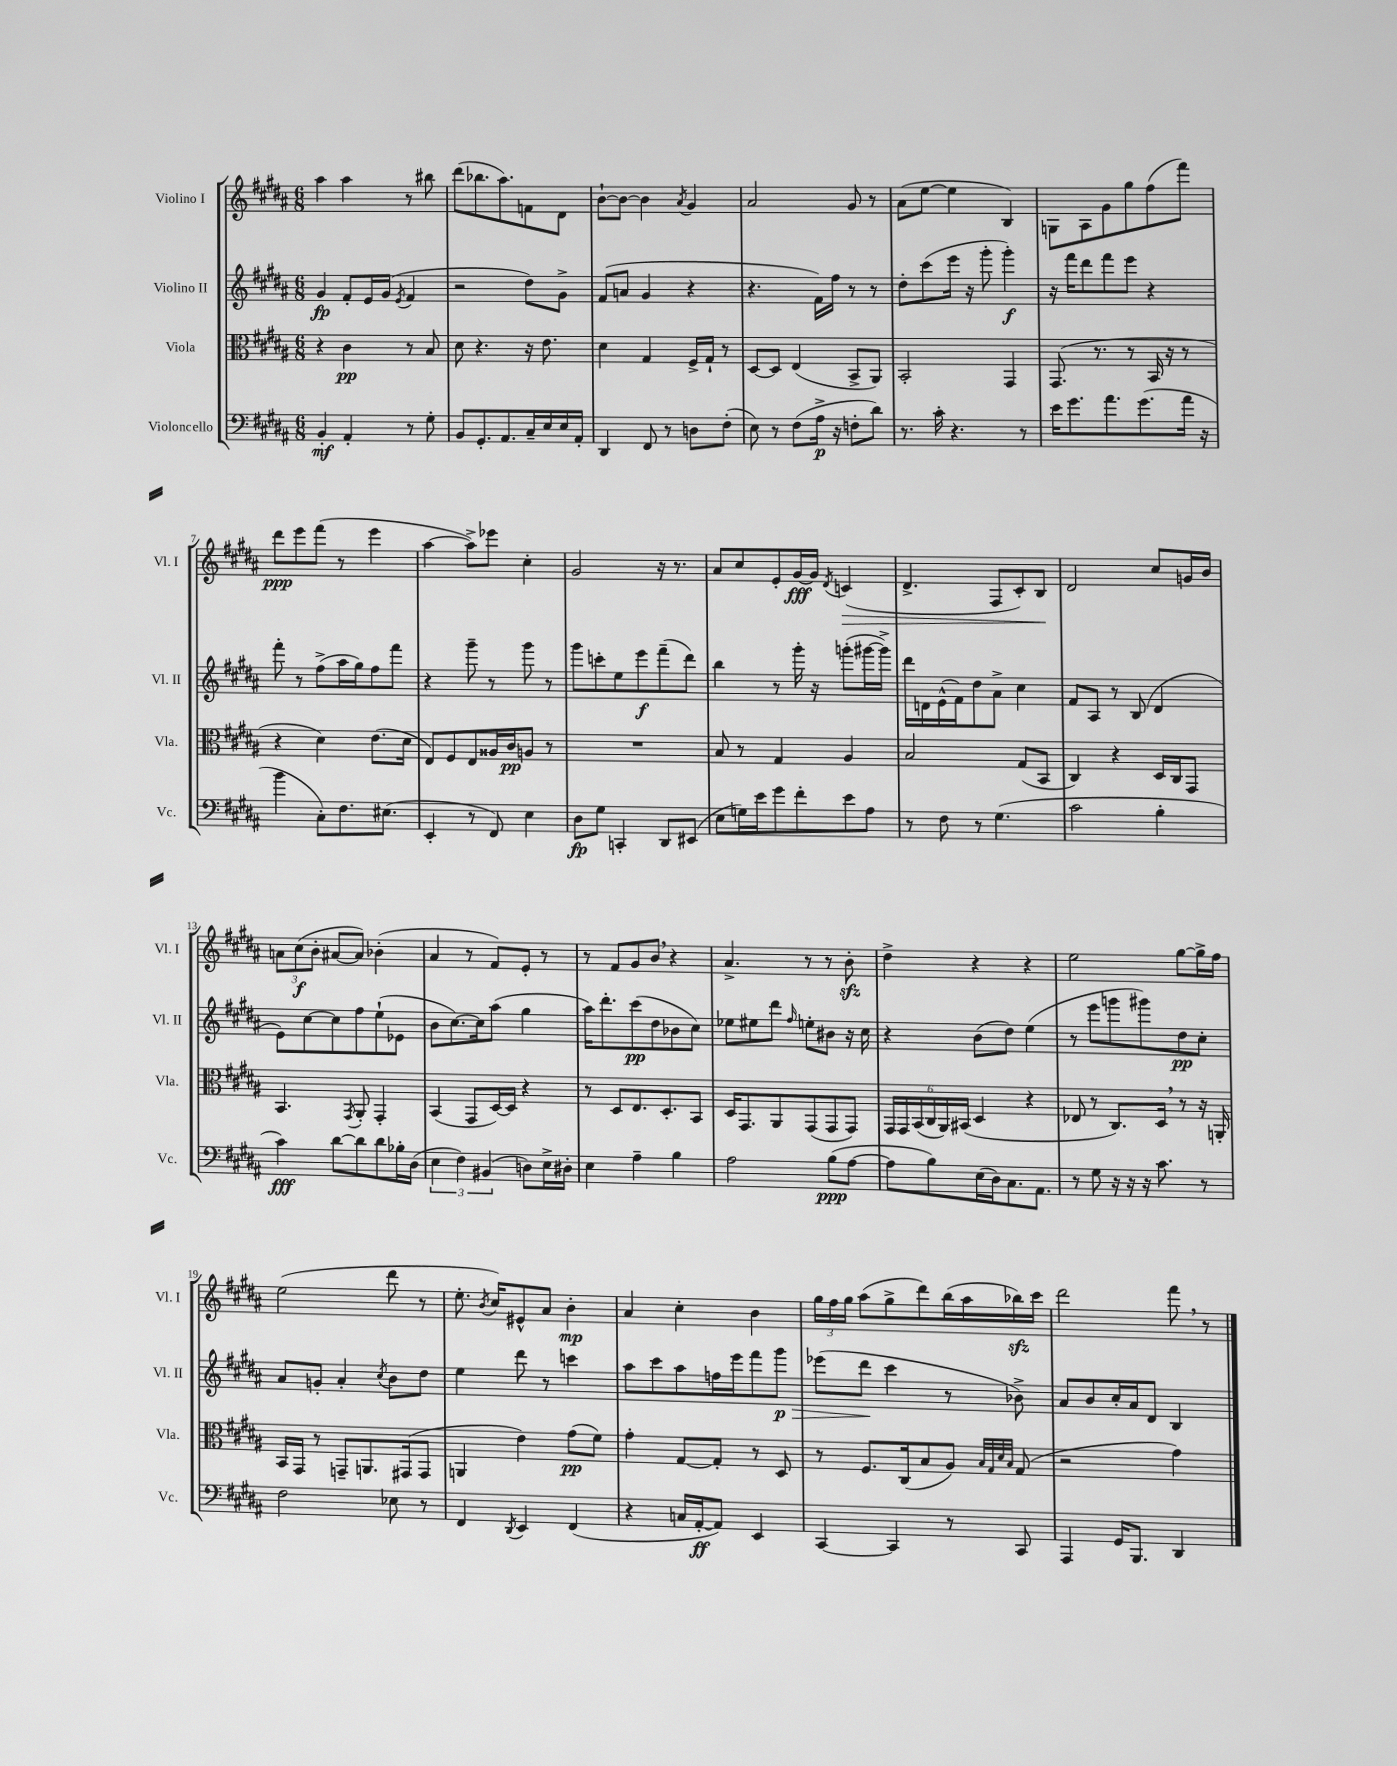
<<
\new StaffGroup <<
\new Staff = "s0" \with { instrumentName = "Violino I" shortInstrumentName = "Vl. I" } {
    \clef treble \key b \major \numericTimeSignature \time 6/8
    \autoBeamOff ais''4 ais''4 r8 bis''8 |
    dis'''8[( bes''8. ais''8.) f'8 dis'8] |
    b'8[~-! b'8]~ b'4 \acciaccatura { ais'8 } gis'4 |
    ais'2 gis'8 r8 |
    ais'8[( e''8]~ e''4 b4) |
    g8[ ais8 gis'8 gis''8 fis''8( fis'''8]) |
    dis'''8[\ppp e'''8 fis'''8]( r8 e'''4 |
    ais''4~ ais''8[->) ees'''8] cis''4-. |
    gis'2 r16 r8. |
    ais'8[ cis''8 e'8-. gis'16~\fff gis'16] \acciaccatura { dis'8 } c'4\>( |
    dis'4.-> fis8[ cis'8-.) b8]\! |
    dis'2 cis''8[ g'16 b'16] |
    \tuplet 3/2 { a'8[ cis''8\f( b'8]-. } ais'8[~ ais'8]) bes'4-.( |
    ais'4 r8 fis'8[) e'8]-. r8 |
    r8 fis'8[ gis'8 b'8] \breathe r4 |
    ais'4.-> r8 r8 b'8-.\sfz |
    dis''4-> r4 r4 |
    e''2 gis''8[~ gis''16-> fis''16] |
    e''2( dis'''8 r8 |
    e''8.-. \acciaccatura { b'8 } cis''16[) eis'8-^ ais'8] b'4-.\mp |
    ais'4 cis''4-. b'4 |
    \tuplet 3/2 { gis''16[ fis''16 gis''16] } ais''8[( gis''8-> dis'''8) b''16( ais''16 bes''16\sfz) cis'''16] |
    dis'''2 fis'''8 \breathe r8 \bar "|." |
}
\new Staff = "s1" \with { instrumentName = "Violino II" shortInstrumentName = "Vl. II" } {
    \clef treble \key b \major \numericTimeSignature \time 6/8
    \autoBeamOff gis'4\fp fis'8[-. e'16 gis'16]( \acciaccatura { e'8 } fis'4 |
    r2 dis''8[) gis'8]-> |
    fis'8[( a'8] gis'4 r4 |
    r4. fis'16[) fis''16] r8 r8 |
    dis''8[-. cis'''8( e'''16] r16 gis'''8-. gis'''4-.\f) |
    r16 fis'''16[ dis'''8 fis'''8 e'''8] r4 |
    fis'''8-. r8 fis''8[->( ais''16 gis''16) fis''8 fis'''8] |
    r4 gis'''8-- r8 gis'''8 r8 |
    gis'''8[ c'''8-. e''8 e'''8\f fis'''8--( dis'''8]) |
    b''4 r8 gis'''16-. r16 g'''8[-.( gis'''16~ gis'''16]->) |
    dis'''16[ d'16 e'16-^( fis'16) dis''8 ais'8]-> cis''4 |
    fis'8[ ais8] r8 b8( dis'4 |
    e'8[) cis''8~ cis''8 fis''8 e''8-!( ees'8] |
    b'8[ cis''8.~) cis''16 ais''8]( gis''4 |
    ais''16[) dis'''8.-. cis'''8\pp( dis''8 bes'8 cis''8]) |
    ees''8[ eis''8 dis'''8] \grace { fis''16 } e''8[-. bis'8] r16 cis''16 |
    r4 b'8[( dis''8]) e''4( |
    r8 e'''8[ g'''8 gis'''8) dis''8\pp cis''8]-. |
    ais'8[ g'8]-. ais'4-. \acciaccatura { cis''8 } b'8[ dis''8] |
    e''4 dis'''8 r8 c'''4 |
    ais''8[ cis'''8 ais''8 f''16 e'''16 fis'''8 gis'''8]\p\> |
    ees'''8[( dis'''8]\! cis'''4 r8 bes'8->) |
    ais'8[ b'8 cis''16-. ais'16 dis'8] b4 \bar "|." |
}
\new Staff = "s2" \with { instrumentName = "Viola" shortInstrumentName = "Vla." } {
    \clef alto \key b \major \numericTimeSignature \time 6/8
    \autoBeamOff r4 cis'4\pp r8 b8 |
    dis'8 r4. r16 e'8. |
    dis'4 gis4 fis16[-> gis16]-! r8 |
    dis8[~ dis8] e4( b,8[-> ais,8]) |
    b,2-. gis,4 |
    gis,8.( r8. r8 b,16 r16 r8 |
    r4 dis'4) e'8.[( dis'16] |
    e8[) fis8 e8 aisis16 cis'16\pp a8] r8 |
    R2. |
    b8 r8 gis4 ais4 |
    b2 gis8[( b,8] |
    cis4) r4 dis16[ cis16 gis,8] |
    b,4. \acciaccatura { gis,8 } ais,8-. gis,4-. |
    b,4( gis,8[ dis16~) dis16] r4 |
    r8 dis8[ e8. dis8.-. b,8] |
    dis16[ gis,8. ais,8 gis,8( gis,8 gis,8]) |
    \tuplet 6/4 { gis,16[ gis,16 b,16( cis16 ais,16) bis,16]( } dis4 r4 |
    ees8 r8 cis8.[) dis16] \breathe r8 r16 a,16-. |
    b,16[ gis,16] r8 g,8[-- a,8. gis,16( gis,8] |
    a,4 e'4) gis'8[\pp( fis'8]) |
    gis'4-. gis8[~ gis8]-. r8 dis8 |
    r8 fis8.[ cis16( b8 ais8]) \grace { b32[ gis32 dis'32 b32] } gis8( |
    r2 gis'4) \bar "|." |
}
\new Staff = "s3" \with { instrumentName = "Violoncello" shortInstrumentName = "Vc." } {
    \clef bass \key b \major \numericTimeSignature \time 6/8
    \autoBeamOff b,4-.\mf ais,4-. r8 gis8-. |
    b,8[ gis,8.-. ais,8. cis16-- e16 e16 ais,16]-. |
    dis,4 fis,8 r8 d8[ fis8]-.( |
    e8) r8 fis8[( ais16]->\p r16 f8[-. dis'8]) |
    r8. cis'16-. r4. r8 |
    e'16[ gis'8. ais'8. gis'8.( ais'16] r16 |
    b'4 cis8[-.) fis8. eis8.]( |
    e,4-. r8 fis,8) e4 |
    dis8[\fp gis8] c,4-. dis,8[ eis,8]( |
    e8[ g16) e'16 gis'8 fis'8-. e'8 ais8] |
    r8 fis8 r8 gis4.( |
    cis'2 b4-. |
    cis'4\fff) dis'8[~ dis'8 dis'8 bes16-. dis16]( |
    \tuplet 3/2 { e4 fis4) bis,4( } d8[) e16-> dis16]-. |
    e4 ais4-- b4 |
    ais2 b8[\ppp( ais8]~ |
    ais8[ b8) e16( dis16) cis8. ais,8.] |
    r8 gis8 r16 r16 r16 cis'8. r8 |
    fis2 ees8 r8 |
    fis,4 \acciaccatura { dis,8 } e,4 fis,4( |
    r4 c16[ ais,16~-.\ff ais,8]) e,4 |
    cis,4~ cis,4 r8 cis,8 |
    ais,,4 gis,16[ b,,8.] dis,4 \bar "|." |
}
>>
>>
